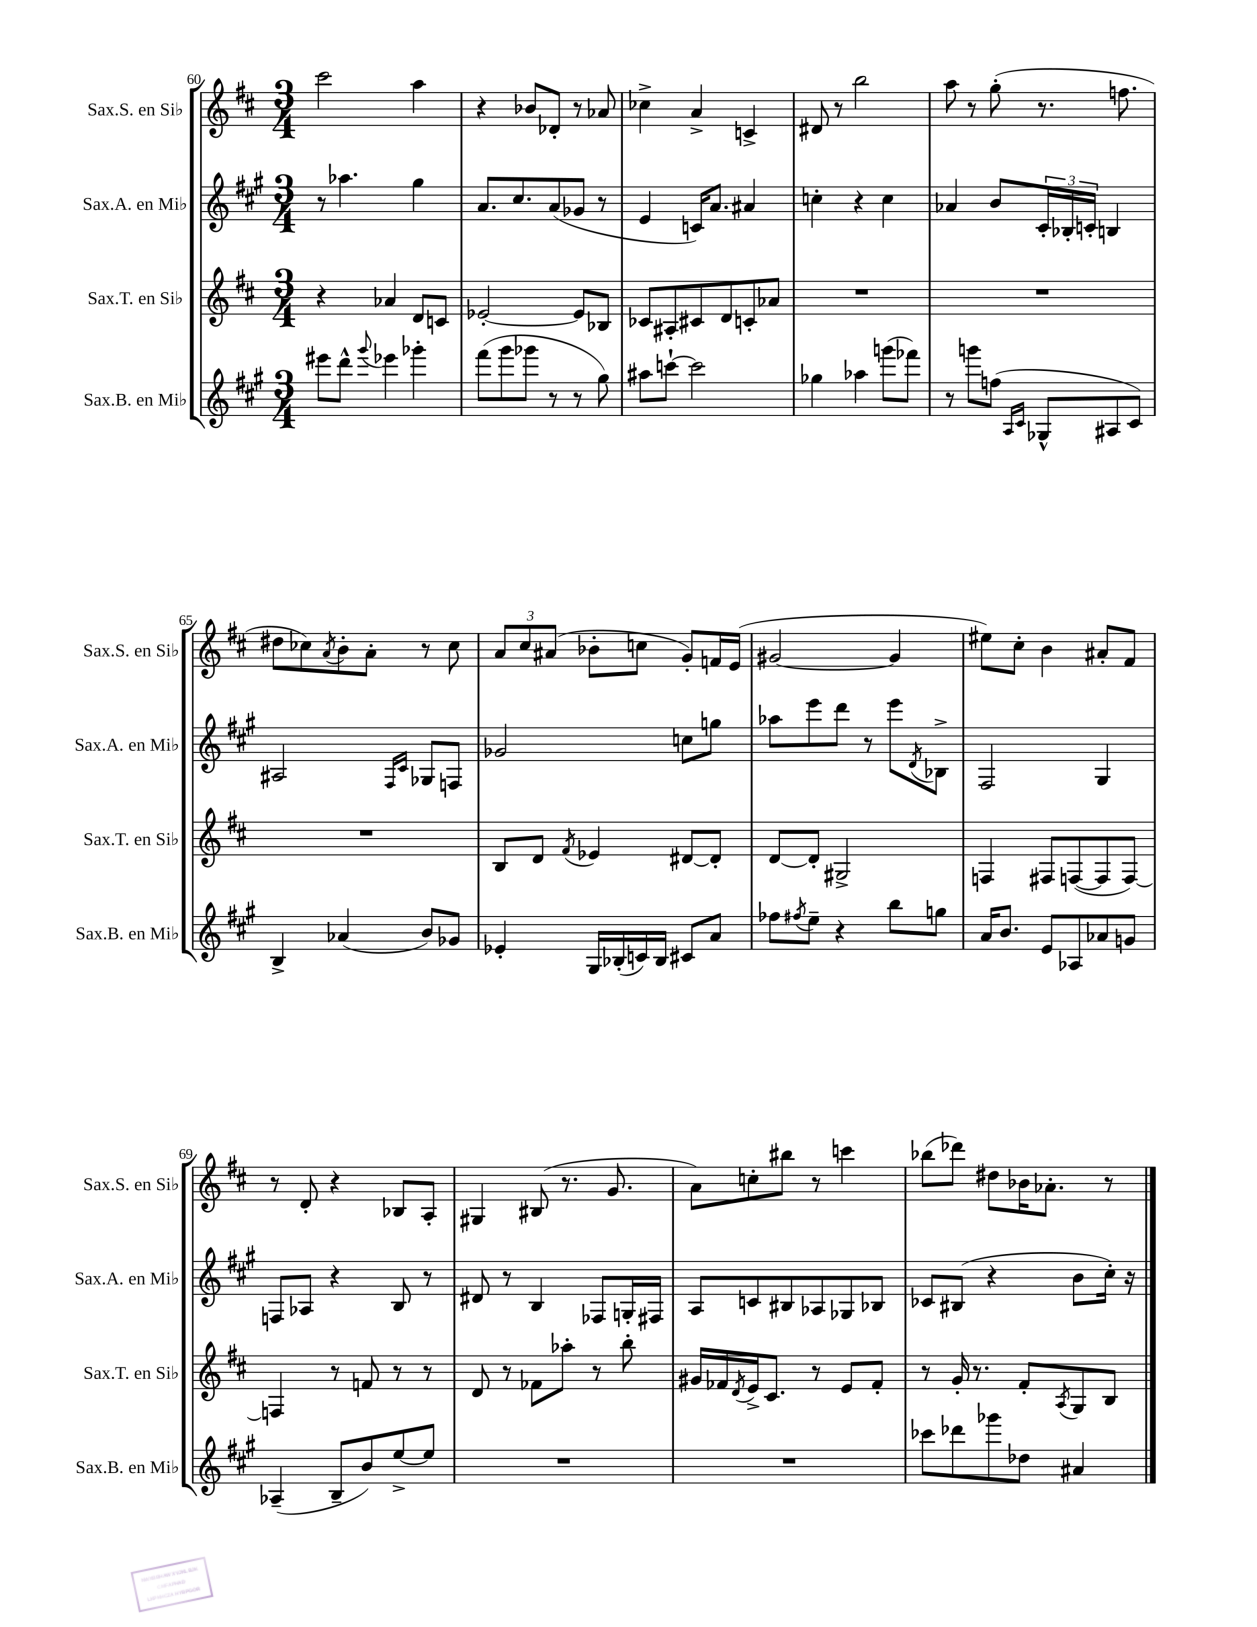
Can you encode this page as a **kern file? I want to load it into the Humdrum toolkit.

**kern	**kern	**kern	**kern
*part4	*part3	*part2	*part1
*staff4	*staff3	*staff2	*staff1
*I"Sax.B. en Mi♭	*I"Sax.T. en Si♭	*I"Sax.A. en Mi♭	*I"Sax.S. en Si♭
*I'Sax.B. en Mi♭	*I'Sax.T. en Si♭	*I'Sax.A. en Mi♭	*I'Sax.S. en Si♭
*clefG2	*clefG2	*clefG2	*clefG2
*k[f#c#g#]	*k[f#c#]	*k[f#c#g#]	*k[f#c#]
*M3/4	*M3/4	*M3/4	*M3/4
=60	=60	=60	=60
8eee#X\L	4r	8r	2ccc#\
8ddd^^\J	.	4.aa-X\	.
8qqggg#/	.	.	.
4eee-X\	4a-X/	.	.
4ggg-X'\	8d/L	4gg#\	4aa\
.	8cn/J	.	.
=61	=61	=61	=61
(8fff#\L	[2e-X'/	8.a/L	4r
8ggg#\	.	.	.
.	.	8.cc#/	.
8ggg-X\J	.	.	8b-X/L
8r	.	(8a/	8d-X'/J
8r	8e-/L]	8g-X/J	8r
8gg#\)	8B-X/J	8r	8a-X/
=62	=62	=62	=62
8aa#X\L	8c-X/L	4e/	4cc-X^\
[8cccn`\J	8A#X'/	.	.
2ccc\]	8c#X/	16cn/KL)	4a^/
.	.	8.a/J	.
.	8d/	.	.
.	8cn'/	4a#X/	4cn^/
.	8a-X/J	.	.
=63	=63	=63	=63
4gg-X\	2.r	4ccn'\	8d#X/
.	.	.	8r
4aa-X\	.	4r	2bb\
(8gggn\L	.	4cc\	.
8fff-X\J)	.	.	.
=64	=64	=64	=64
8r	2.r	4a-X/	8aa\
8gggn\L	.	.	8r
(8ffn\J	.	8b/L	(8gg'\
16qqA/LL	.	.	.
16qqc#/JJ	.	.	.
8G-X^^/L	.	24c#'/L	8.r
.	.	24B-X'/	.
.	.	24cn'/JJ	.
8A#X/	.	4Bn/	.
.	.	.	8.ffn\
8c#/J)	.	.	.
!!LO:LB:g=z
=65	=65	=65	=65
4B^/	2.r	2A#X/	8dd#X\L
.	.	.	8cc-X\)
.	.	.	8qa/
(4a-X/	.	.	8b'\
.	.	.	8a'\J
.	.	16qqF#/LL	.
.	.	16qqc#/JJ	.
8b/L)	.	8G-X/L	8r
8g-X/J	.	8Fn/J	8cc-\
=66	=66	=66	=66
4e-X'/	8B/L	2g-X/	12a/L
.	.	.	12cc#/
.	8d/J	.	.
.	.	.	(12a#X/J
.	8qf#/	.	.
16G#/LL	4e-X/	.	8b-X'\L
(16B-X'/	.	.	.
16cn/)	.	.	8ccn\J
16B-/JJ	.	.	.
8c#X/L	[8d#X/L	8ccn\L	8g'/L)
8a/J	8d#'/J]	8ggn\J	16fn/L
.	.	.	(16e/JJ
=67	=67	=67	=67
8ff-X\L	[8d/L	8aa-X\L	[2g#X/
8qff#X/	.	.	.
8ee~\J	8d'/J]	8eee\	.
4r	2G#X^/	8ddd\J	.
.	.	8r	.
8bb\L	.	8eee\L	4g#/]
.	.	8qd/	.
8ggn\J	.	8B-X^\J	.
=68	=68	=68	=68
16a/KL	4Fn/	2F#/	8ee#X\L)
8.b/J	.	.	.
.	.	.	8cc#'\J
8e/L	8F#X/L	.	4b\
8A-X/	([8Fn/	.	.
8a-X/	8F/]	4G#/	8a#X'/L
8gn/J	[8F/J)	.	8f#/J
!!LO:LB:g=z
=69	=69	=69	=69
(4A-X~/	4Fn/]	8Fn/L	8r
.	.	8A-X/J	8d'/
8B~/L	8r	4r	4r
8b/)	8fn/	.	.
[8ee^/	8r	8B/	8B-X/L
8ee/J]	8r	8r	8A'/J
=70	=70	=70	=70
2.r	8d/	8d#X/	4G#X/
.	8r	8r	.
.	8f-X\L	4B/	(8B#X/
.	8aa-X'\J	.	8.r
.	8r	8F-X/L	.
.	.	.	8.g/
.	8bb'\	16Gn'/L	.
.	.	16F#X/JJ	.
=71	=71	=71	=71
2.r	16g#X/LL	8A/L	8a\L)
.	16f-X/	.	.
.	8qd/	.	.
.	16e^/J	8cn/	8ccn'\
.	8.c#/J	.	.
.	.	8B#X/	8bb#X\J
.	8r	8A-X/	8r
.	8e/L	8G-X/	4cccn\
.	8f-'/J	8B-X/J	.
=72	=72	=72	=72
8ccc-X\L	8r	8c-X/L	(8bb-X\L
8ddd-X\	16g'/	(8B#X/J	8ddd-X\J)
.	8.r	.	.
8ggg-X\	.	4r	8dd#X\L
8dd-X\J	8f#'/L	.	16b-X\K
.	.	.	8.a-X'\J
.	8qA/	.	.
4a#X/	8G/	8b\L	.
.	8B/J	16cc#'\Jk)	8r
.	.	16r	.
==	==	==	==
*-	*-	*-	*-
